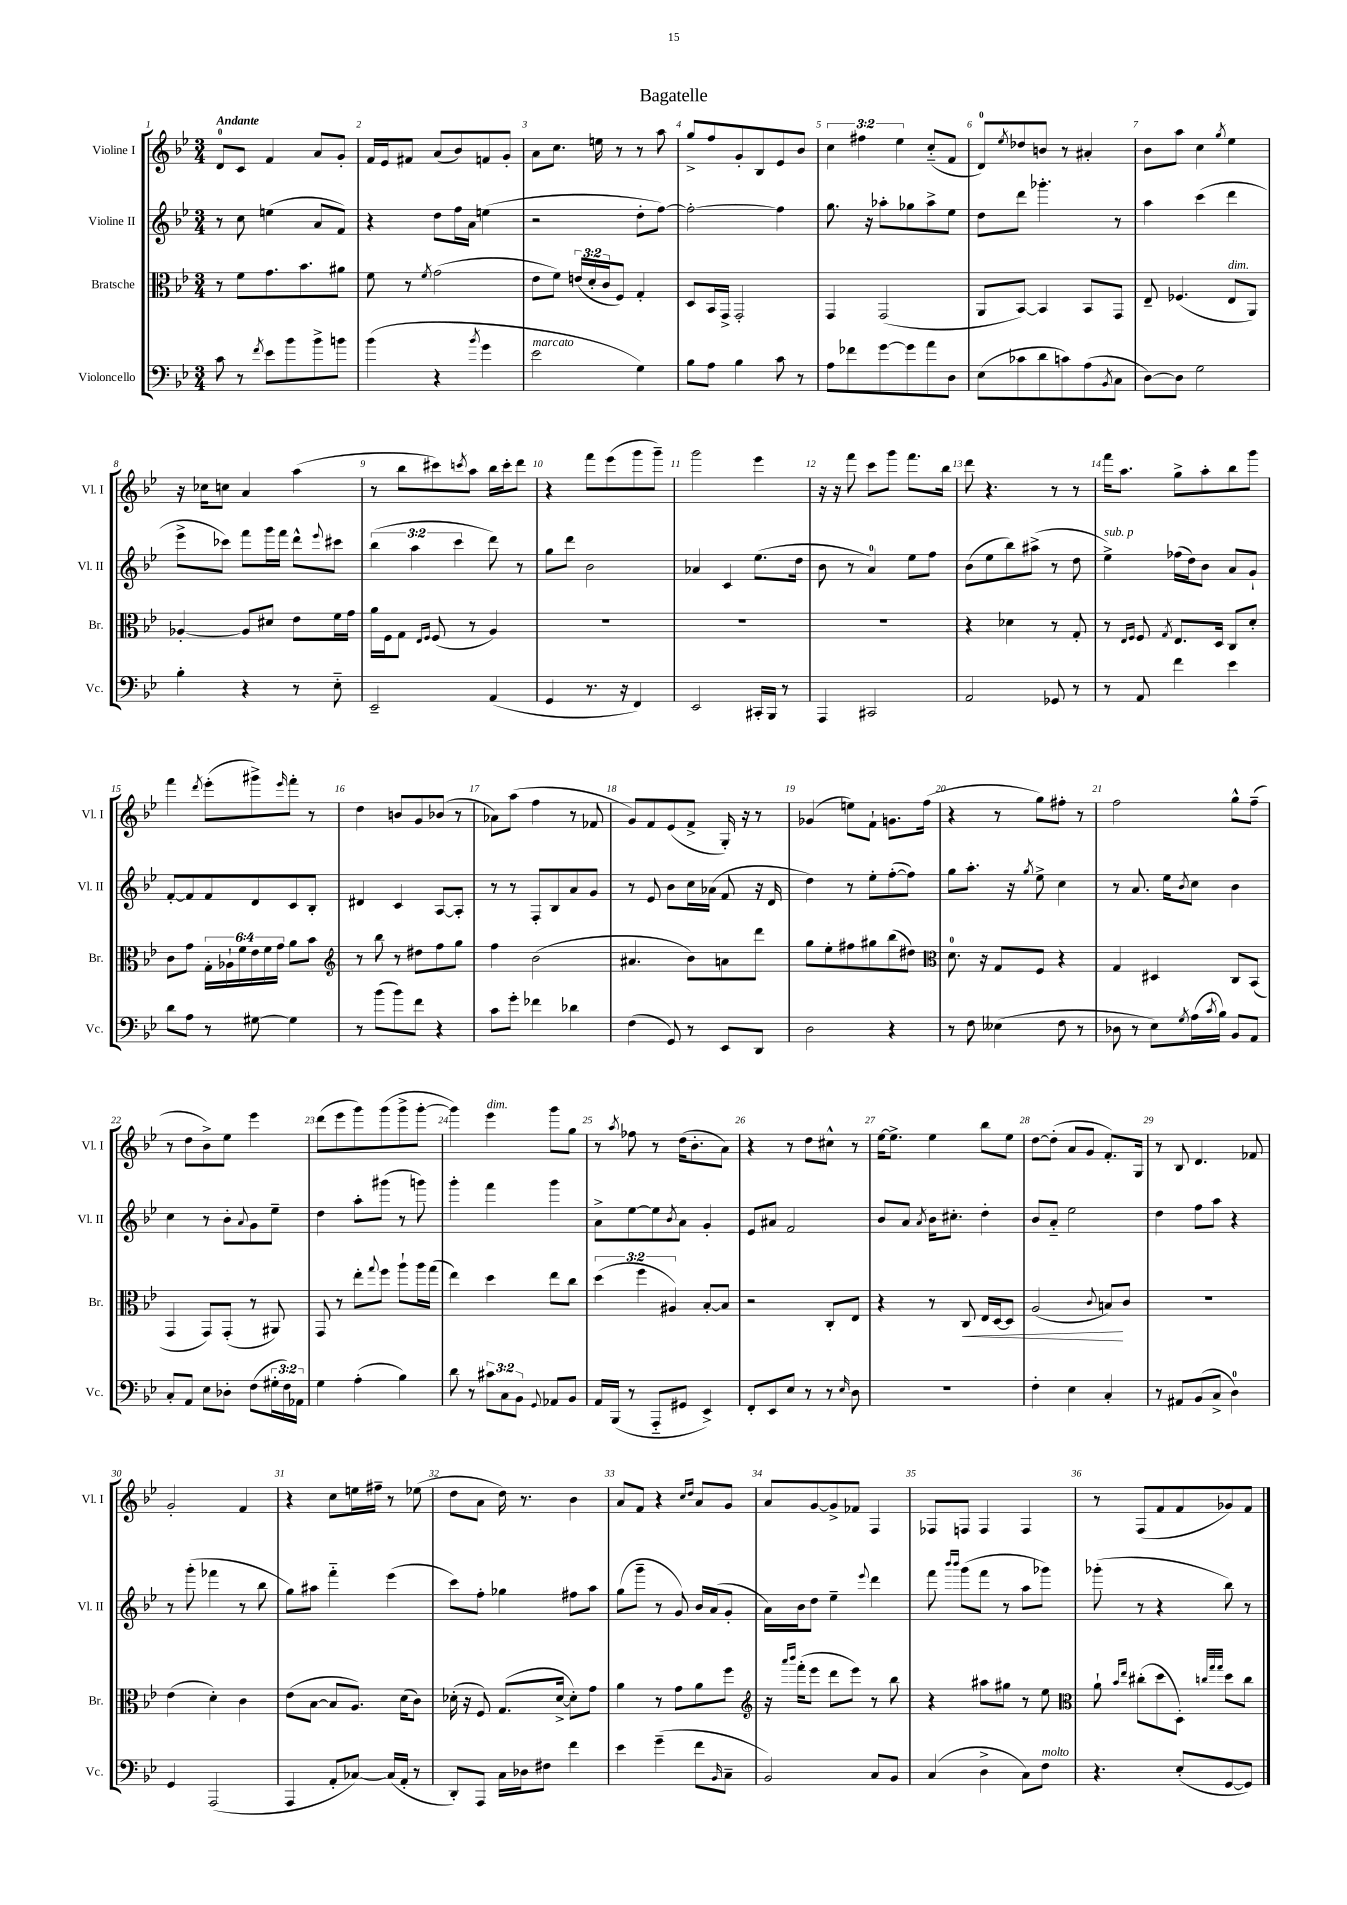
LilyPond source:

\header { title = "Bagatelle" }
<<
\new StaffGroup <<
\new Staff = "s0" \with { instrumentName = "Violine I" shortInstrumentName = "Vl. I" } {
    \clef treble \key bes \major \numericTimeSignature \time 3/4 \override Staff.TupletNumber.text = #tuplet-number::calc-fraction-text \tempo "Andante"
    d'8-0 c'8 f'4 a'8 g'8-. |
    f'16 ees'16 fis'8 a'8( bes'8) f'8 g'8-. |
    a'8 c''8. e''16 r8 r8 a''8 |
    g''8-> f''8 g'8-. bes8 ees'8 bes'8 |
    \tuplet 3/2 { c''4 fis''4 ees''4 } c''8-_( f'8 |
    d'8-0) \acciaccatura { ees''8 } des''8 b'8 r8 ais'4-. |
    bes'8 a''8 c''4 \acciaccatura { g''8 } ees''4 |
    r16 ces''16 c''8 a'4 a''4( |
    r8 bes''8 cis'''8) \acciaccatura { c'''8 } a''8 bes''16 c'''16-. d'''8 |
    r4 f'''8 ees'''8( g'''8 g'''8--) |
    g'''2 ees'''4 |
    r16 r16 f'''8 c'''8 g'''8 f'''8. bes''16 |
    d'''8 r4. r8 r8 |
    f'''16 a''8. g''8-> a''8-. bes''8 g'''8 |
    f'''4 \acciaccatura { d'''8 } ees'''8-.( gis'''8->) \grace { ees'''16 } f'''8-. r8 |
    d''4 b'8 g'8 bes'8( r8 |
    aes'8) a''8( f''4 r8 fes'8 |
    g'8) f'8 ees'8( f'8-> g16-.) r16 r8 |
    ges'4( e''8) f'8-! g'8. f''16( |
    r4 r8 g''8) fis''8-. r8 |
    f''2 g''8-^ f''8--( |
    r8 d''8 bes'8->) ees''8 ees'''4 |
    d'''8( ees'''8 g'''8) g'''8( g'''8-> g'''8~-. |
    g'''4) ees'''4^\markup { \italic "dim." } g'''8 g''8 |
    r8 \acciaccatura { a''8 } fes''8 r8 d''16( bes'8.-. a'8) |
    r4 r8 d''8 cis''8-^ r8 |
    ees''16~ ees''8.-> ees''4 bes''8 ees''8 |
    d''8~ d''8-.( a'8 g'8 f'8.-.) g16 |
    r8 bes8 d'4. fes'8 |
    g'2-. f'4 |
    r4 c''8 e''16 fis''16-- r8 ees''8( |
    d''8 a'8 d''16) r8. bes'4 |
    a'8 f'8 r4 \grace { c''16 d''16 } a'8 g'8 |
    a'8 g'8~ g'8-> fes'8 f4 |
    fes8 f8 f4 f4 |
    r8 f8( f'8 f'8 ges'8) f'8 \bar "|." |
}
\new Staff = "s1" \with { instrumentName = "Violine II" shortInstrumentName = "Vl. II" } {
    \clef treble \key bes \major \numericTimeSignature \time 3/4 \override Staff.TupletNumber.text = #tuplet-number::calc-fraction-text
    r8 c''8 e''4( a'8 f'8) |
    r4 d''8 f''16 a'16 e''4( |
    r2 d''8-. f''8~) |
    f''2~-. f''4 |
    g''8. r16 aes''8-. ges''8 aes''8-> ees''8 |
    d''8 d'''8 ges'''4.-. r8 |
    a''4 c'''4( d'''4 |
    ees'''8-> ces'''8) f'''8 g'''16 f'''16 d'''8-^ \appoggiatura { ees'''8 } cis'''8 |
    \tuplet 3/2 { bes''4( a''4 c'''4 } d'''8) r8 |
    g''8 d'''8 bes'2 |
    aes'4 c'4 ees''8.( d''16 |
    bes'8 r8 a'4-0) ees''8 f''8 |
    bes'8( ees''8 bes''8) ais''8->( r8 d''8 |
    ees''4->^\markup { \italic "sub. p" }) fes''16( d''16) bes'8 a'8 g'8-! |
    f'8~-. f'8 f'8 d'8 c'8 bes8-. |
    dis'4 c'4 a8~ a8-. |
    r8 r8 f8-. bes8 a'8 g'8 |
    r8 ees'8 bes'8 c''16 aes'16( f'8 r16 d'16 |
    d''4) r8 ees''8-. f''8~-.( f''8) |
    g''8 a''8.-. r16 \acciaccatura { g''8 } ees''8-> c''4 |
    r8 a'8. ees''16 \acciaccatura { bes'8 } c''8 bes'4 |
    c''4 r8 bes'8-. \appoggiatura { a'8 } g'8 ees''8-- |
    d''4 a''8-. gis'''8( r8 g'''8) |
    g'''4-. f'''4 g'''4 |
    a'8-> ees''8~ ees''8 \acciaccatura { bes'8 } a'8 g'4-. |
    ees'8 ais'8 f'2 |
    bes'8 a'8 \acciaccatura { a'8 } bes'16 cis''8.-. d''4-. |
    bes'8 a'8-_ ees''2 |
    d''4 f''8 a''8 r4 |
    r8 g'''8-.( fes'''4 r8 bes''8 |
    g''8) ais''8 f'''4-_ ees'''4( |
    c'''8) f''8-. ges''4 fis''8 a''8 |
    g''8( g'''8-- r8 g'8) bes'16 a'16( g'8-. |
    a'16) bes'16 d''8 ees''4-- \appoggiatura { ees'''8 } d'''4 |
    f'''8 \grace { bes'''16 bes'''16 } g'''8( f'''8 r8 a''8 ges'''8) |
    ges'''8-.( r8 r4 bes''8) r8 \bar "|." |
}
\new Staff = "s2" \with { instrumentName = "Bratsche" shortInstrumentName = "Br." } {
    \clef alto \key bes \major \numericTimeSignature \time 3/4 \override Staff.TupletNumber.text = #tuplet-number::calc-fraction-text
    r8 f'8 g'8. bes'8. ais'8 |
    f'8 r8 \acciaccatura { f'8 } g'2( |
    ees'8 f'8) \tuplet 3/2 { e'16( d'16-. c'16 } f8) g4-. |
    d8 bes,16 g,16-> g,2-. |
    g,4 g,2( |
    a,8 bes,8~) bes,4 bes,8 g,8 |
    ees8-- fes4.( ees8^\markup { \italic "dim." } a,8) |
    aes4~-. aes8 dis'8 ees'8 f'16 g'16 |
    a'16 f16 g8 \grace { ees16 f16 } f8( r8 a4) |
    R2. |
    R2. |
    R2. |
    r4 des'4 r8 g8-. |
    r8 \grace { ees16 f16 } f8 \acciaccatura { g8 } ees8. d16 c8 d'8-. |
    c'8 g'8 \tuplet 6/4 { g16-. aes16-! f'16 ees'16 f'16 g'16 } a'8 bes'8 |
    \clef treble r8 bes''8 r8 dis''8 f''8 g''8 |
    f''4 bes'2( |
    ais'4. bes'8) a'8 d'''8 |
    g''8 ees''8-. fis''8 gis''8 bes''8( dis''8) |
    \clef alto d'8.-0 r16 g8 f8 r4 |
    g4 dis4 c8 bes,8( |
    g,4 g,8) g,8-.( r8 ais,8) |
    g,8 r8 ees''8-. \appoggiatura { g''8 } f''8 a''8-! a''16 g''16( |
    ees''4) d''4 ees''8 c''8 |
    \tuplet 3/2 { d''4( f''4 ais4) } bes8~-. bes8 |
    r2 c8-. ees8 |
    r4 r8 c8\< ees16 d16~ d8 |
    a2( \appoggiatura { c'8 } b8\!) c'8 |
    R2. |
    ees'4( d'4-.) c'4 |
    ees'8( bes8~ bes8 a8.) d'16( c'8) |
    des'16-.( r16 f8) g8.( des'16~-> des'8-.) g'8 |
    a'4 r8 g'8 a'8 f''8 |
    \clef treble r16 \grace { a'''16 bes'''16 } f'''16-.( ees'''8 d'''8 ees'''8) r8 bes''8 |
    r4 ais''8 gis''8 r8 ees''8 |
    \clef alto a'8-! \grace { bes'16 ees''16 } cis''8-.( d''8 d8-.) \grace { c''32 g''32 g''32 } d''8 c''8 \bar "|." |
}
\new Staff = "s3" \with { instrumentName = "Violoncello" shortInstrumentName = "Vc." } {
    \clef bass \key bes \major \numericTimeSignature \time 3/4 \override Staff.TupletNumber.text = #tuplet-number::calc-fraction-text
    c'8 r8 \acciaccatura { f'8 } ees'8 bes'8 bes'8-> b'8 |
    bes'4( r4 \acciaccatura { bes'8 } g'4 |
    ees'2^\markup { \italic "marcato" } g4) |
    bes8 a8 bes4 c'8 r8 |
    a8 fes'8 g'8~ g'8 a'8 d8 |
    ees8( ces'8 d'8 c'8) a8( \acciaccatura { bes,8 } c8 |
    d8~) d8 g2 |
    bes4-. r4 r8 ees8-_ |
    ees,2-- a,4( |
    g,4 r8. r16 f,4) |
    ees,2 cis,16-. bes,,16 r8 |
    a,,4 cis,2 |
    a,2 ges,8 r8 |
    r8 a,8 f'4 ees'4 |
    d'8 a8 r8 gis8~ gis4 |
    r8 bes'8( bes'8) f'8 r4 |
    c'8 g'8-. fes'4 des'4 |
    f4( g,8) r8 ees,8 d,8 |
    d2 r4 |
    r8 f8 eeses4( f8 r8 |
    des8 r8 ees8) \acciaccatura { g8 } a16( \acciaccatura { c'8 } bes16) bes,8 a,8 |
    c8-. a,8 ees8 des8-. f8( \tuplet 3/2 { gis16-. f16) aes,16 } |
    g4 a4-.( bes4) |
    d'8 r8 \tuplet 3/2 { cis'8 c8 bes,8 } \appoggiatura { g,8 } aes,8 bes,8 |
    a,16 bes,,16( r8 a,,8-_ gis,8 ees,4->) |
    f,8-. ees,8 ees8 r8 r8 \grace { ees16 } d8 |
    R2. |
    f4-. ees4 c4-. |
    r8 ais,8 bes,8( c8-> d4-0) |
    g,4 a,,2( |
    a,,4 a,8-. ces8~) ces16( a,16-. r8 |
    d,8-.) a,,8 c16 des16 fis8 f'4 |
    ees'4 g'4--( f'8 \grace { bes,16 } c8-- |
    bes,2) c8 bes,8 |
    c4( d4-> c8) f8^\markup { \italic "molto" } |
    r4. ees8-.( g,8~ g,8) \bar "|." |
}
>>
>>
\layout { \context { \Score \override BarNumber.break-visibility = ##(#f #t #t) barNumberVisibility = #all-bar-numbers-visible } }
